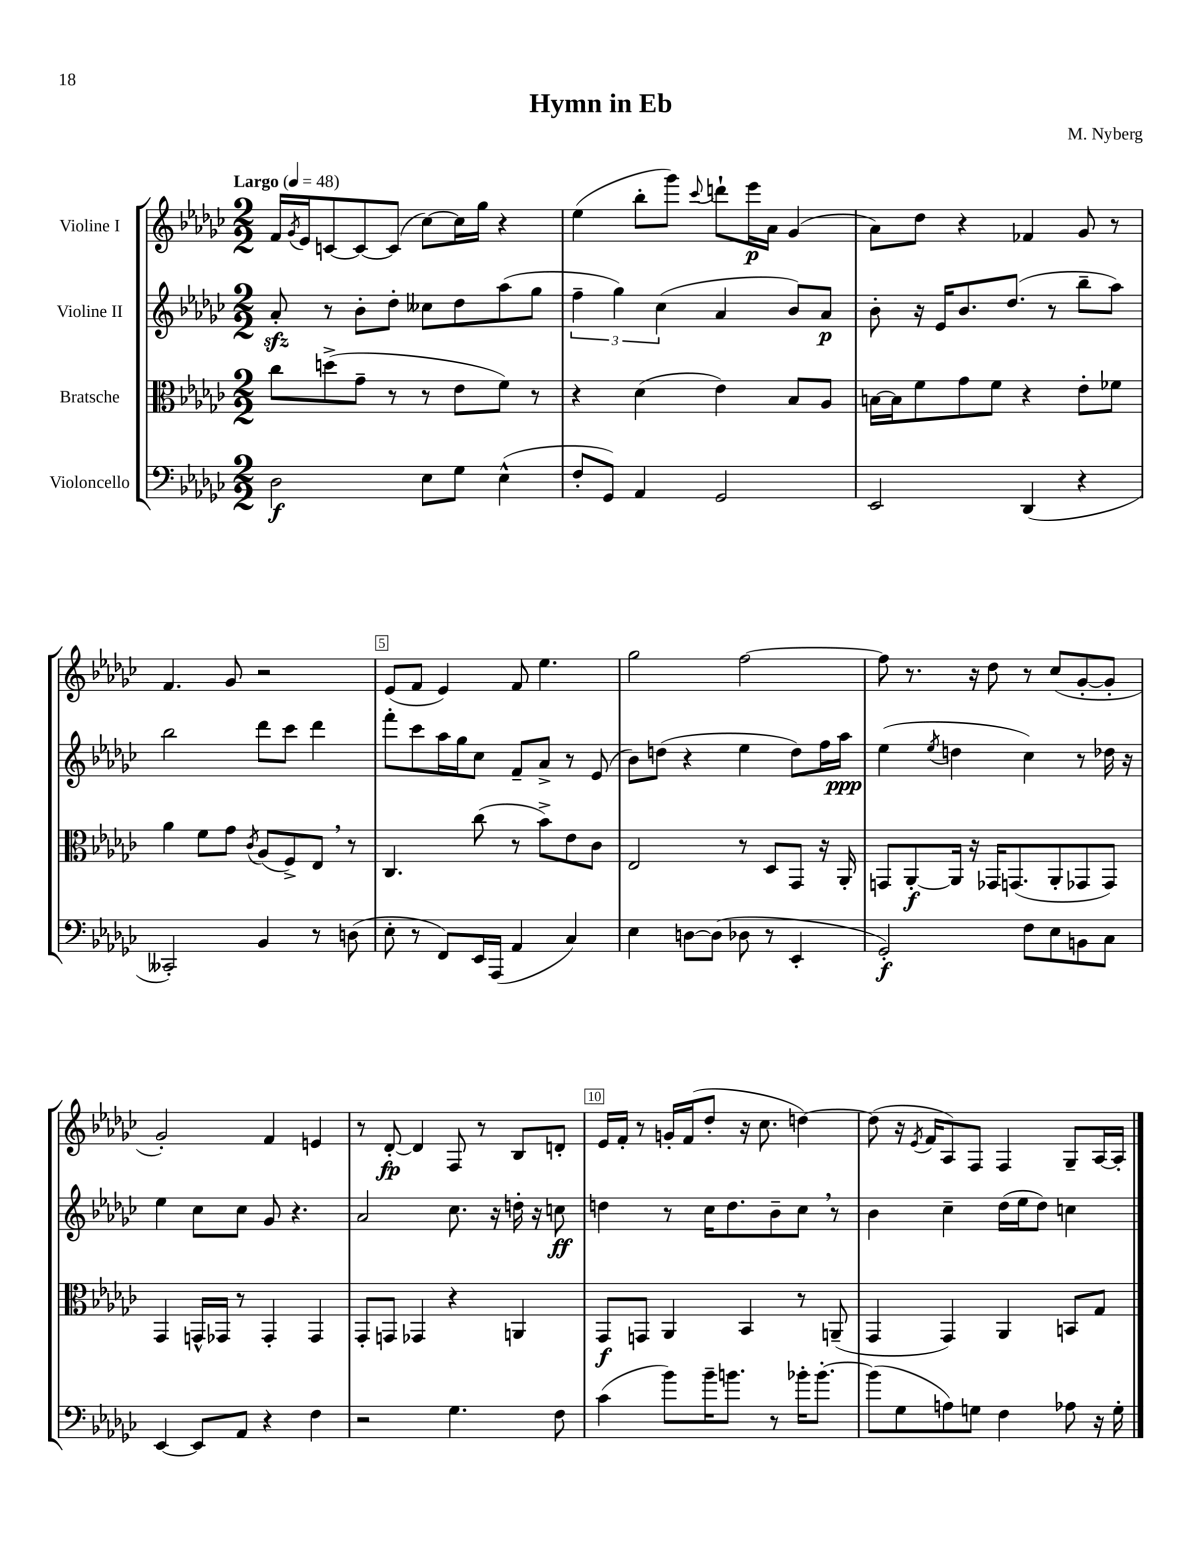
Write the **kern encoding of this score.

**kern	**dynam	**kern	**dynam	**kern	**dynam	**kern	**dynam
*part4	*part4	*part3	*part3	*part2	*part2	*part1	*part1
*staff4	*staff4	*staff3	*staff3	*staff2	*staff2	*staff1	*staff1
*I"Violoncello	*	*I"Bratsche	*	*I"Violine II	*	*I"Violine I	*
*clefF4	*	*clefC3	*	*clefG2	*	*clefG2	*
*k[b-e-a-d-g-c-]	*	*k[b-e-a-d-g-c-]	*	*k[b-e-a-d-g-c-]	*	*k[b-e-a-d-g-c-]	*
*M2/2	*	*M2/2	*	*M2/2	*	*M2/2	*
*MM48	*	*MM48	*	*MM48	*	*MM48	*
=1	=1	=1	=1	=1	=1	=1	=1
!	!	!	!	!	!	!LO:TX:a:B:t=Largo	!
2D-\	f	8cc-\L	.	8a-zz'/	.	16f/LL	.
.	.	.	.	.	.	8qg-/	.
.	.	.	.	.	.	16e-/J	.
.	.	(8ddn^\	.	8r	.	[8cn/	.
.	.	8g-~\J	.	8b-'\L	.	8c/_	.
.	.	8r	.	8dd-'\J	.	(8c/J]	.
8E-\L	.	8r	.	8cc--X\L	.	[8cc-\L)	.
8G-\J	.	8e-\L	.	8dd-\	.	16cc-\L]	.
.	.	.	.	.	.	16gg-\JJ	.
(4E-^^\	.	8f\J)	.	(8aa-\	.	4r	.
.	.	8r	.	8gg-\J	.	.	.
=2	=2	=2	=2	=2	=2	=2	=2
8F'/L	.	4r	.	6ff~\	.	(4ee-\	.
8GG-/J)	.	.	.	.	.	.	.
.	.	.	.	6gg-\)	.	.	.
4AA-/	.	(4d-\	.	.	.	8bb-'\L	.
.	.	.	.	(6cc-\	.	.	.
.	.	.	.	.	.	8ggg-\J)	.
.	.	.	.	.	.	8qqccc-/	.
2GG-/	.	4e-\)	.	4a-/	.	8dddn`\L	.
.	.	.	.	.	.	16eee-\L	p
.	.	.	.	.	.	16a-\JJ	.
.	.	8B-/L	.	8b-/L)	.	(4g-/	.
.	.	8A-/J	.	8a-/J	p	.	.
=3	=3	=3	=3	=3	=3	=3	=3
2EE-/	.	[16Bn\LL	.	8b-'\	.	8a-\L)	.
.	.	16B\J]	.	.	.	.	.
.	.	8f\	.	16r	.	8dd-\J	.
.	.	.	.	16e-/KL	.	.	.
.	.	8g-\	.	8.b-/	.	4r	.
.	.	8f\J	.	.	.	.	.
.	.	.	.	(8.dd-/J	.	.	.
(4DD-/	.	4r	.	.	.	4f-X/	.
.	.	.	.	8r	.	.	.
4r	.	8e-'\L	.	8bb-~\L	.	8g-/	.
.	.	8f-X\J	.	8aa-\J)	.	8r	.
!!LO:LB:g=z
=4	=4	=4	=4	=4	=4	=4	=4
2CC--X'/)	.	4a-\	.	2bb-\	.	4.f/	.
.	.	8f\L	.	.	.	.	.
.	.	8g-\J	.	.	.	8g-/	.
.	.	8qc-/	.	.	.	.	.
4BB-/	.	(8A-/L	.	8ddd-\L	.	2r	.
.	.	8F^/)	.	8ccc-\J	.	.	.
8r	.	8E-,/J	.	4ddd-\	.	.	.
(8Dn\	.	8r	.	.	.	.	.
=5	=5	=5	=5	=5	=5	=5	=5
8E-'\	.	4.C-/	.	8fff'\L	.	(8e-/L	.
8r	.	.	.	8ccc-\	.	8f/J	.
8FF/L)	.	.	.	16aa-\L	.	4e-/)	.
.	.	.	.	16gg-\J	.	.	.
16EE-/L	.	(8cc-\	.	8cc-\J	.	.	.
(16AAA-/JJ	.	.	.	.	.	.	.
4AA-/	.	8r	.	8f~/L	.	8f/	.
.	.	8b-^\L)	.	8a-^/J	.	4.ee-\	.
4C-/)	.	8e-\	.	8r	.	.	.
.	.	8c-\J	.	(8e-/	.	.	.
=6	=6	=6	=6	=6	=6	=6	=6
4E-\	.	2E-/	.	8b-\L)	.	2gg-\	.
.	.	.	.	(8ddn\J	.	.	.
[8Dn\L	.	.	.	4r	.	.	.
(8D\J]	.	.	.	.	.	.	.
8D-X\	.	8r	.	4ee-\	.	[2ff\	.
8r	.	8D-/L	.	.	.	.	.
4EE-'/	.	8GG-/J	.	8dd\L)	.	.	.
.	.	16r	.	16ff\L	.	.	.
.	.	16AA-'/	.	16aa-\JJ	ppp	.	.
=7	=7	=7	=7	=7	=7	=7	=7
2GG-'/)	f	8GGn/L	.	(4ee-\	.	8ff\]	.
.	.	[8AA-'/	f	.	.	8.r	.
.	.	.	.	8qee-/	.	.	.
.	.	16AA-/Jk]	.	4ddn\	.	.	.
.	.	16r	.	.	.	16r	.
.	.	16GG-X/KL	.	.	.	8dd-\	.
.	.	(8.GGn/	.	.	.	.	.
8F\L	.	.	.	4cc-\)	.	8r	.
8E-\	.	8AA-'/	.	.	.	(8cc-/L	.
8BBn\	.	8GG-X/	.	8r	.	[8g-'/	.
8C-\J	.	8GG-/J)	.	16dd-X\	.	8g-'/J]	.
.	.	.	.	16r	.	.	.
!!LO:LB:g=z
=8	=8	=8	=8	=8	=8	=8	=8
[4EE-/	.	4GG-/	.	4ee-\	.	2g-'/)	.
8EE-/L]	.	16GGn^^/LL	.	8cc-\L	.	.	.
.	.	16GG-X/JJ	.	.	.	.	.
8AA-/J	.	8r	.	8cc-\J	.	.	.
4r	.	4GG-'/	.	8g-/	.	4f/	.
.	.	.	.	4.r	.	.	.
4F\	.	4GG-/	.	.	.	4en/	.
=9	=9	=9	=9	=9	=9	=9	=9
2r	.	8GG-'/L	.	2a-/	.	8r	.
.	.	8GGn/J	.	.	.	[8d-'/	fp
.	.	4GG-X/	.	.	.	4d-/]	.
4.G-\	.	4r	.	8.cc-\	.	8F/	.
.	.	.	.	.	.	8r	.
.	.	.	.	16r	.	.	.
.	.	4AAn/	.	16ddn'\	.	8B-/L	.
.	.	.	.	16r	.	.	.
8F\	.	.	.	8ccn\	ff	8dn'/J	.
=10	=10	=10	=10	=10	=10	=10	=10
(4c-\	.	8GG-/L	f	4ddn\	.	16e-/LL	.
.	.	.	.	.	.	16f'/JJ	.
.	.	8GGn/J	.	.	.	8r	.
8b-\L)	.	4AA-/	.	8r	.	16gn'/LL	.
.	.	.	.	.	.	(16f/J	.
16b-~\K	.	.	.	16cc-\KL	.	8dd-'/J	.
8.bn\J	.	.	.	8.dd\	.	.	.
.	.	4BB-/	.	.	.	16r	.
.	.	.	.	.	.	8.cc-\	.
8r	.	.	.	8b-~\	.	.	.
16b-X'\KL	.	8r	.	8cc-,\J	.	[4ddn\)	.
[8.b-'\J	.	.	.	.	.	.	.
.	.	(8AAn~/	.	8r	.	.	.
=11	=11	=11	=11	=11	=11	=11	=11
(8b-\L]	.	4GG-/	.	4b-\	.	(8dd\]	.
8G-\	.	.	.	.	.	16r	.
.	.	.	.	.	.	8qe-/	.
.	.	.	.	.	.	16f/KL	.
8An\)	.	4GG-/)	.	4cc-~\	.	8A-/)	.
8Gn\J	.	.	.	.	.	8F/J	.
4F\	.	4AA-/	.	(16dd-\LL	.	4F/	.
.	.	.	.	16ee-\J	.	.	.
.	.	.	.	8dd-\J)	.	.	.
8A-X\	.	8BBn/L	.	4ccn\	.	8G-~/L	.
16r	.	8G-/J	.	.	.	[16A-/L	.
16G'\	.	.	.	.	.	16A-'/JJ]	.
==	==	==	==	==	==	==	==
*-	*-	*-	*-	*-	*-	*-	*-
